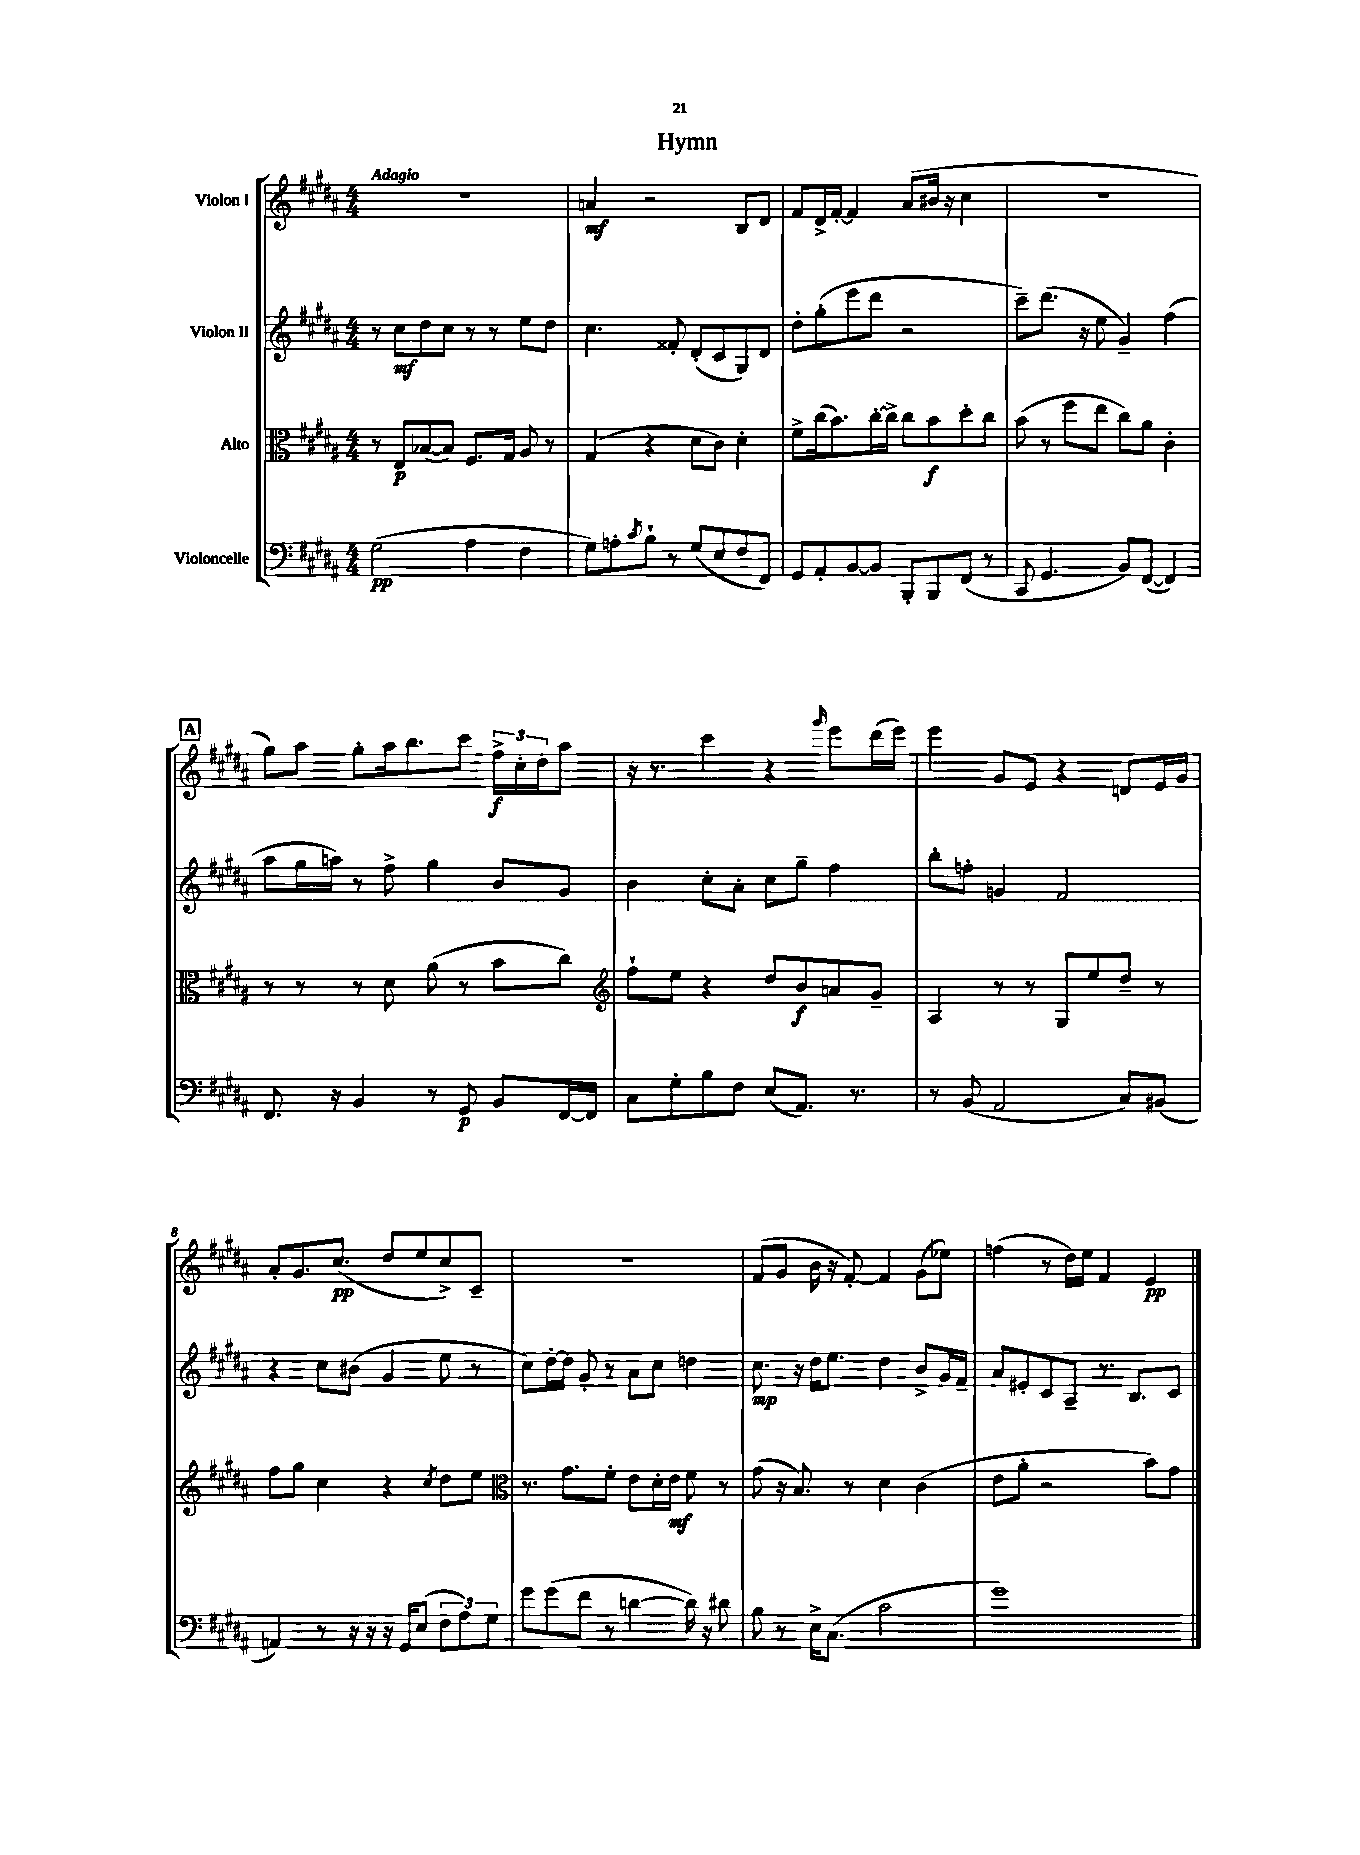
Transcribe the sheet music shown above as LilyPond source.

\header { title = "Hymn" }
<<
\new StaffGroup <<
\new Staff = "s0" \with { instrumentName = "Violon I" } {
    \clef treble \key b \major \numericTimeSignature \time 4/4 \tempo "Adagio"
    R1 |
    a'4\mf r2 b8 dis'8 |
    fis'8 dis'16-> fis'16~-. fis'4 ais'8( bis'16 r16 cis''4 |
    R1 |
    \mark \markup { \box "A" } gis''8) ais''8 gis''8-. ais''16 b''8. cis'''8 \tuplet 3/2 { fis''16->\f cis''16-. dis''16 } ais''8 |
    r16 r8. cis'''4 r4 \grace { gis'''16 } e'''8 dis'''16( e'''16) |
    e'''4 gis'8 e'8 r4 d'8 e'16 gis'16 |
    ais'8-. gis'8. cis''8.\pp( dis''8 e''8 cis''8->) cis'8-- |
    R1 |
    fis'8( gis'8 b'16 r16 fis'8~-.) fis'4 gis'8( ees''8) |
    f''4( r8 dis''16) e''16 fis'4 e'4\pp \bar "|." |
}
\new Staff = "s1" \with { instrumentName = "Violon II" } {
    \clef treble \key b \major \numericTimeSignature \time 4/4
    r8 cis''8\mf dis''8 cis''8 r8 r8 e''8 dis''8 |
    cis''4. fisis'8-. dis'8-.( cis'8 gis8) dis'8 |
    dis''8-. gis''8-.( e'''8 dis'''8 r2 |
    cis'''8--) dis'''8.( r16 e''8 gis'4--) fis''4( |
    \mark \markup { \box "A" } ais''8 gis''16 a''16) r8 fis''8-> gis''4 b'8 gis'8 |
    b'4 cis''8-. ais'8-. cis''8 gis''8-- fis''4 |
    b''8-. f''8-. g'4 fis'2 |
    r4 cis''8 bis'8( gis'4 e''8 r8 |
    cis''8) dis''16~-. dis''16 gis'8-. r8 ais'8 cis''8 d''4 |
    cis''8.\mp r16 dis''16 e''8. dis''4 b'8-> gis'16 fis'16-- |
    ais'8 eis'8-. cis'8 ais8-- r8. b8. cis'8 \bar "|." |
}
\new Staff = "s2" \with { instrumentName = "Alto" } {
    \clef alto \key b \major \numericTimeSignature \time 4/4
    r8 e8\p bes8~( bes8) fis8. gis16 ais8 r8 |
    gis4( r4 dis'8 cis'8) dis'4-. |
    fis'8-> cis''16( b'8.) cis''16~-. cis''16-> cis''8 b'8\f dis''8-. cis''8 |
    b'8( r8 fis''8 e''8 cis''8) ais'8 cis'4-. |
    \mark \markup { \box "A" } r8 r8 r8 dis'8 ais'8( r8 b'8 cis''8) |
    \clef treble fis''8-! e''8 r4 dis''8 b'8\f a'8 gis'8-- |
    ais4 r8 r8 gis8 e''8 dis''8-- r8 |
    fis''8 gis''8 cis''4 r4 \acciaccatura { cis''8 } dis''8 e''8 |
    \clef alto r8. gis'8. fis'8-. e'8 dis'16-. e'16\mf fis'8 r8 |
    gis'8( r16 b8.) r8 dis'4 cis'4( |
    e'8 ais'8-. r2 b'8) gis'8 \bar "|." |
}
\new Staff = "s3" \with { instrumentName = "Violoncelle" } {
    \clef bass \key b \major \numericTimeSignature \time 4/4
    gis2\pp( ais4 fis4 |
    gis8) a8-. \acciaccatura { cis'8 } b8-! r8 gis8( e8 fis8 fis,8) |
    gis,8 ais,8-. b,8~ b,8 b,,8-. b,,8 fis,8( r8 |
    cis,8 gis,4. b,8) fis,8~( fis,4) |
    \mark \markup { \box "A" } fis,8. r16 b,4 r8 gis,8\p b,8 fis,16~ fis,16 |
    cis8 gis8-. b8 fis8 e8( ais,8.) r8. |
    r8 b,8( ais,2 cis8) bis,8( |
    a,4) r8 r16 r16 r16 gis,16 e8( \tuplet 3/2 { fis8 ais8) gis8 } |
    gis'8 gis'8( fis'8 r8 d'4~ d'16) r16 dis'8 |
    b8 r8 e16-> cis8.( cis'2 |
    gis'1) \bar "|." |
}
>>
>>
